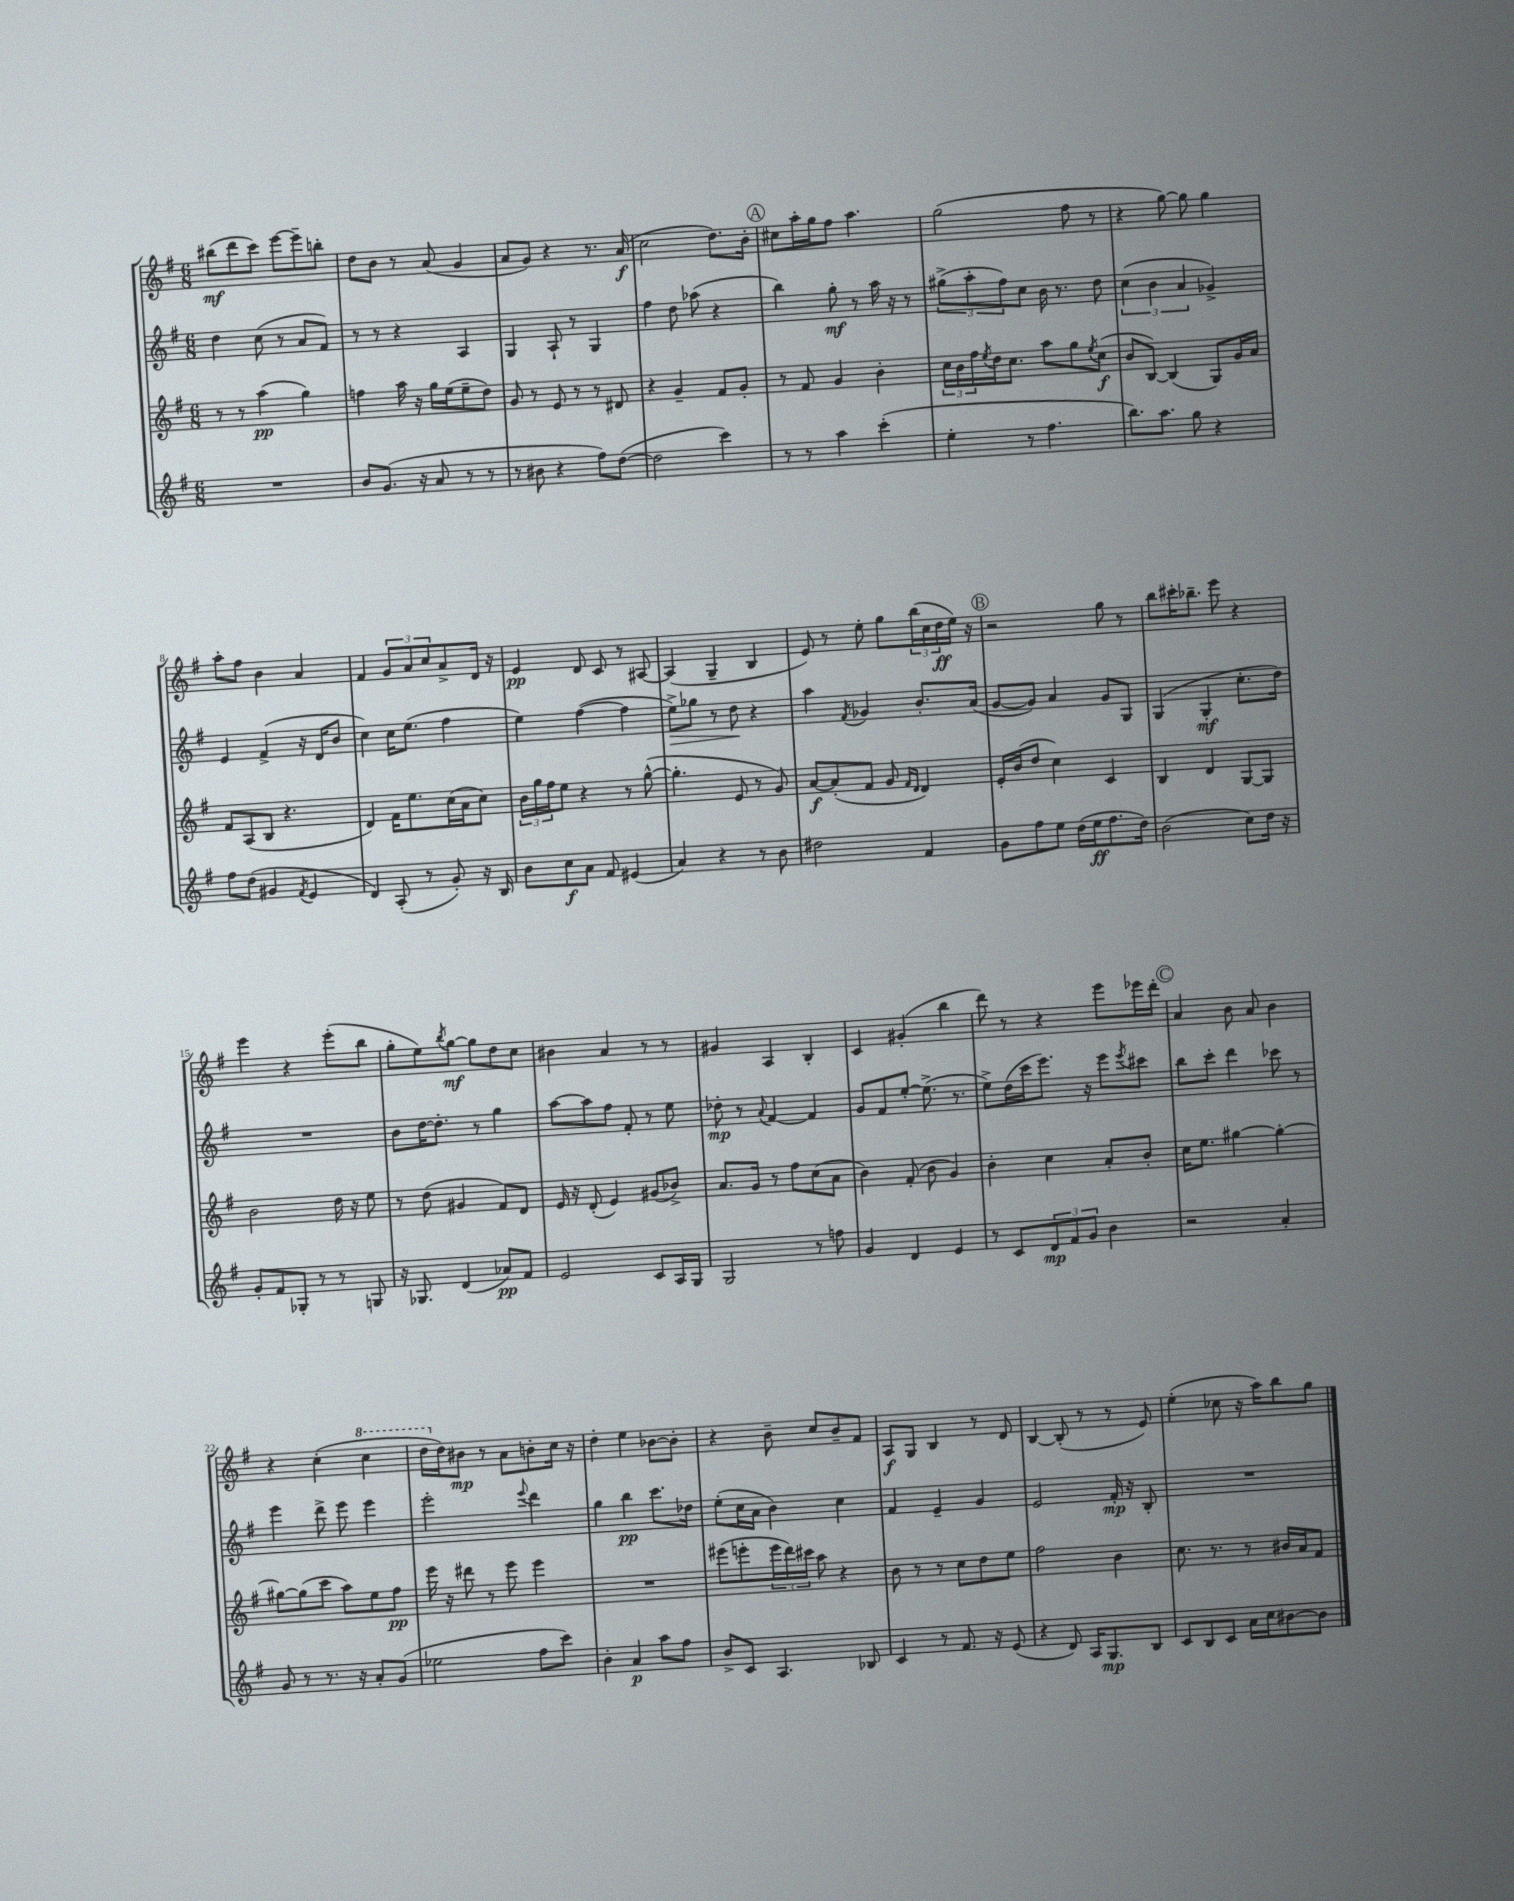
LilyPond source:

<<
\new StaffGroup <<
\new Staff = "s0" {
    \clef treble \key g \major \numericTimeSignature \time 6/8
    bis''8\mf( d'''8 c'''8) e'''8~ e'''8-- b''8-. |
    d''8 b'8 r8 a'8( g'4 |
    a'8 g'8) r4 r8. a'16\f( |
    c''2 d''8.) b'16-. |
    \mark \markup { \circle "A" } cis''8 a''16-. g''16 fis''8 a''4. |
    g''2( fis''8 r8 |
    r4 g''8~) g''8 g''4 |
    a''8-. fis''8 b'4 a'4 |
    fis'4 \tuplet 3/2 { g'8 a'8 c''8 } a'8-> d'16 r16 |
    e'4\pp d'8 c'8 r8 ais8~ |
    ais4( g4-- b4 |
    e'8) r8 e''8-. g''8 \tuplet 3/2 { b''16( c''16 d''16\ff } e''16) r16 |
    \mark \markup { \circle "B" } r2 g''8 r8 |
    b''8 cis'''16-. bes''8.-- e'''8 r4 |
    e'''4 r4 e'''8-.( b''8 |
    g''8-. e''8) \acciaccatura { b''8 } g''8~\mf g''8 d''8 c''8 |
    bis'4 a'4 r8 r8 |
    gis'4 a4 b4-. |
    c'4 gis'4-.( b''4 |
    d'''8) r8 r4 e'''8 ees'''16 d'''16-. |
    \mark \markup { \circle "C" } a'4 b'8 a'8 b'4 |
    r4 c''4-.( \ottava #1 c'''4 |
    d'''16 \ottava #0 d''16) bis'8\mp r8 a'8 b'8-. c''16 r16 |
    d''4-. e''4 bes'8~ bes'8-. |
    r4 b'8-- c''8 b'8-- fis'8 |
    a8\f g8 b4 r8 d'8 |
    b4~ b8-.( r8 r8 e'8) |
    e''4-.( ces''8 r16 a''16) b''8 g''8 \bar "|." |
}
\new Staff = "s1" {
    \clef treble \key g \major \numericTimeSignature \time 6/8
    d''4 c''8( r8 a'8 fis'8) |
    r8 r8 r4 a4 |
    g4 a8-! r8 g4 |
    fis''4 d''8 aes''8( r4 |
    \mark \markup { \circle "A" } b''4) g''8-.\mf r8 a''16 r16 r8 |
    \tuplet 3/2 { gis''8->( a''8-. fis''8) } c''8 b'16 r8. d''8 |
    \tuplet 3/2 { c''4( b'4 a'4 } ges'4->) |
    e'4 fis'4->( r16 d'16 b'8 |
    c''4) c''16 e''8.( fis''4 |
    e''4) fis''4~( fis''4 |
    e''8->\>) ges''8 r8 d''8\! r4 |
    a''4 \acciaccatura { fis'8 } ges'4 b'8.-. a'16( |
    \mark \markup { \circle "B" } g'8~ g'8) a'4 g'8 g8 |
    g4( g4-.\mf c''8.-. d''16) |
    R2. |
    b'8 d''16~ d''8.-. r8 g''4 |
    a''8~ a''8 fis''8 fis'8-. r8 e''8 |
    des''8-.\mp r8 \appoggiatura { a'8 } fis'4~ fis'4 |
    g'8 fis'8 e''8~-. e''8.->( r8. |
    e''8->) d''16( c'''16 e'''8.) r16 e'''8 \acciaccatura { e'''8 } cis'''8 |
    \mark \markup { \circle "C" } b''8 c'''8-. d'''4 ces'''8 r8 |
    e'''4 d'''8-> e'''8 e'''4 |
    e'''2-. \appoggiatura { e'''8 } d'''4 |
    g''4 b''4\pp c'''8. des''16 |
    e''8-.( c''16 a'16 b'4) c''4 |
    fis'4 e'4-- g'4 |
    e'2 fis'16-.\mp r16 b8-. |
    R2. \bar "|." |
}
\new Staff = "s2" {
    \clef treble \key g \major \numericTimeSignature \time 6/8
    r8 r8 a''4\pp( g''4) |
    f''4 a''16 r16 g''16 e''16( e''8-- d''8) |
    g'8 r8 e'8 r8 r8 dis'8 |
    r4 g'4-- fis'8 g'8-. |
    \mark \markup { \circle "A" } r8 fis'8 g'4 b'4-. |
    \tuplet 3/2 { c''16 b'16 fis''16 } \acciaccatura { e''8 } d''16 c''8. a''8 g''8 \acciaccatura { e''8 } c''8\f( |
    b'8 b8~) b4( g8) g'16 a'16 |
    fis'8 a8( b8 r4. |
    d'4) fis'16 e''8. c''16( a'16 c''8) |
    \tuplet 3/2 { b'16 g''16 fis''16 } e''8 r4 r8 g''8~-^( |
    g''4.-. e'8 r8 g'8) |
    a'8~\f a'8-.( fis'8 g'8 \grace { fis'16 d'16 } d'4) |
    \mark \markup { \circle "B" } e'16-. b'16( d''8 c''4) c'4 |
    b4 d'4 g8~ g8 |
    b'2 d''16 r16 e''8 |
    r8 d''8( gis'4 fis'8) d'8 |
    e'16 r16 d'8-.( e'4) gis'8( bes'8->) |
    a'8. g'16 r8 fis''8 c''8( a'8 |
    b'4) fis'8-.( b'8 g'4) |
    b'4-. c''4 a'8-. b'8-. |
    \mark \markup { \circle "C" } c''16 e''8. gis''4~ gis''4~-. |
    gis''8~ gis''8( c'''8 a''8) e''8 fis''8\pp |
    e'''16 r16 dis'''8 r8 e'''8 e'''4 |
    R2. |
    eis'''8( e'''8-. \tuplet 3/2 { e'''16 d'''16) cis'''16 } a''8 r4 |
    b'8 r8 r8 c''8 d''8 e''8 |
    fis''2 b'4 |
    c''8. r8. r8 bis'16 a'16 fis'8 \bar "|." |
}
\new Staff = "s3" {
    \clef treble \key g \major \numericTimeSignature \time 6/8
    R2. |
    b'8 g'8.( r16 a'8 r8 r8 |
    r8 bis'8 r4 fis''8) d''8~( |
    d''2 c'''4) |
    \mark \markup { \circle "A" } r8 r8 a''4 c'''4-.( |
    e''4-. r8 fis''4. |
    b''8.) a''8. g''8 r4 |
    fis''8 d''8( gis'4 \acciaccatura { fis'8 } e'4 |
    d'4) a8-.( r8 g'8-.) r16 b16 |
    b'8 c''8\f a'8 fis'8 eis'4( |
    a'4) r4 r8 b'8 |
    dis''2 fis'4 |
    \mark \markup { \circle "B" } g'8 fis''8 e''8 d''16( e''16\ff fis''8. d''16) |
    b'2( c''8) d''16 r16 |
    g'8-. fis'8 ges8-. r8 r8 g8 |
    r16 ges8. d'4( aes'8\pp) fis'8 |
    e'2 c'8 a16 g16 |
    g2 r8 f''8 |
    g'4 d'4 e'4 |
    r8 c'8 \tuplet 3/2 { d'8\mp fis'8 g'8 } b'4 |
    \mark \markup { \circle "C" } r2 a'4-. |
    g'8 r8 r8. r16 a'8-. g'8( |
    ees''2 fis''8 c'''8) |
    b'4-. a'4\p a''8 fis''8 |
    b'8-> c'8 a4. bes8 |
    c'4 r8 fis'8. r16 e'8( |
    r4 d'8) a16 g8.\mp b8 |
    c'8 b8 c'8 a'16 c''16 bis'8~ bis'8 \bar "|." |
}
>>
>>
